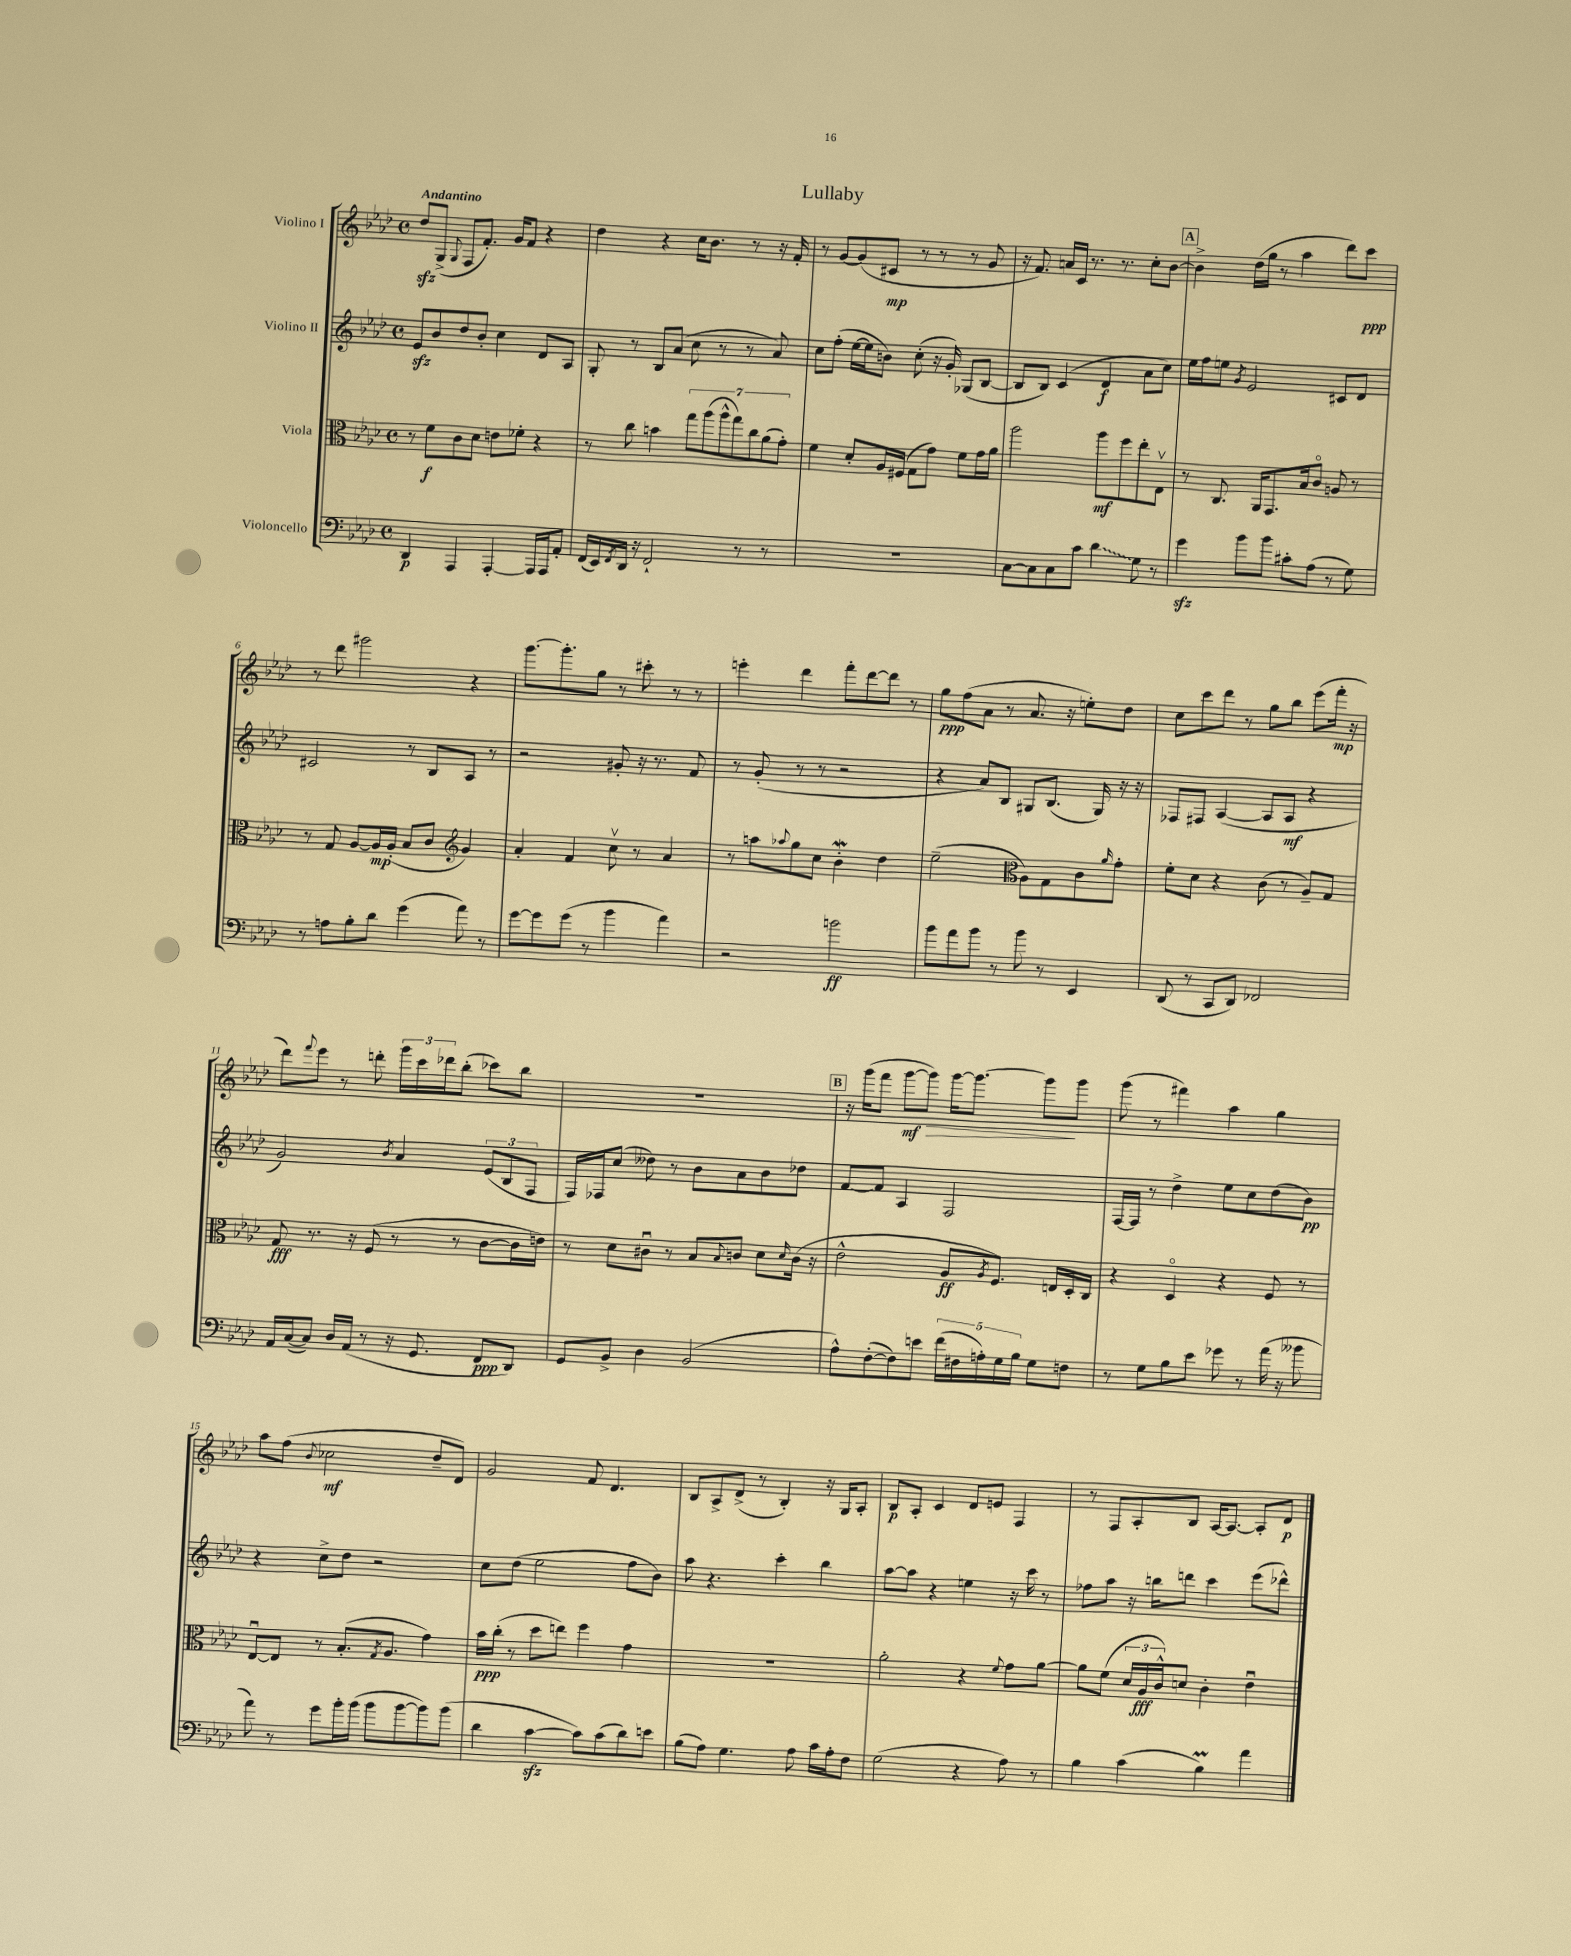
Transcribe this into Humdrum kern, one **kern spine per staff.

**kern	**kern	**kern	**kern
*staff4	*staff3	*staff2	*staff1
*clefF4	*clefC3	*clefG2	*clefG2
*k[b-e-a-d-]	*k[b-e-a-d-]	*k[b-e-a-d-]	*k[b-e-a-d-]
*M4/4	*M4/4	*M4/4	*M4/4
*met(c)	*met(c)	*met(c)	*met(c)
4DD-/	8r	8e-/L	8dd-/L
.	8f\L	8b-/	(8G^/J
.	.	.	8qqG/
4AAA-/	8c\	8dd-/	8F/L
.	8d-\J	8b-'/J	8.f'/J)
[4AAA-'/	8e\L	4cc\	.
.	.	.	16g/LK
.	8f-'\J	.	8f/J
16AAA-/]LL	4r	8d-/L	4r
16AAA-/J	.	.	.
8AA-'/J	.	8A-/J	.
=	=	=	=
(16FF/LL	8r	8G'/	4dd-\
16EE-/)	.	.	.
8qFF/	.	.	.
16DD-/JJ	8cc\	8r	.
16r	.	.	.
2FF`/	4b\	8B-/L	4r
.	.	(8a-/J	.
.	14gg\L	8cc\	16cc\LK
.	.	.	8.b-\J
.	(14aa-\	.	.
.	.	8r	.
.	14aa-^^\	.	.
.	14gg\)	.	.
8r	.	8r	8r
.	14cc\	.	.
.	(14a-\	.	.
8r	.	8a-/)	16r
.	14g'\J)	.	.
.	.	.	16f'/
=	=	=	=
1r	4f\	8cc\L	8r
.	.	(8ff'\J	[8g/L
.	8d-'/L	[16ee-\LL	(8g/]
.	.	16ee-\]J	.
.	16A-/L	8b\J)	8c#/J
.	(16F#/JJ	.	.
.	8G\L	(8cc'\	8r
.	8g\J)	16r	8r
.	.	16g'/)	.
.	8f\L	(8G-/L	8r
.	16g\L	[8B-/J	8g/
.	16a-\JJ	.	.
=	=	=	=
[8C\L	2aa-\	8B-/]L	16r
.	.	.	8.f/)
8C\]	.	8B-/J)	.
8C\	.	(4c/	16a/LL
.	.	.	16c/JJ
8c\J	.	.	8.r
4d-\	8aa-\L	4d-/	.
.	.	.	8.r
.	8ff\	.	.
8G\	8ee-'\	8a-\L	8cc'\L
8r	8E-v\J	8cc\J)	[8b-\J
=	=	=	=
4g\	8r	16ee-\LL	4b-^\]
.	.	16ff\J	.
.	8.C/	8ee\J	.
.	.	8qg/	.
8b-\L	.	2e-/	(16dd-\LL
.	16AA-/LK	.	16gg\JJ
8b-\J	8.GG/	.	8r
8c#'\L	.	.	4aa-\
.	16B-/k	.	.
(8A-\J	8co/J	.	.
8r	8A/	8c#/L	8ddd-\L)
8G\)	8r	8d-/J	8ccc\J
=	=	=	=
8r	8r	2c#/	8r
8A\L	8G/	.	8ddd-\
8B-'\	[8A-/L	.	2ggg#\
8d-\J	16A-/]L	.	.
.	(16A-'/JJ	.	.
(4g\	8B-/L	8r	.
.	8c/J	8B-/L	.
*	*clefG2	*	*
8a-\)	4g/)	8A-/J	4r
8r	.	8r	.
=	=	=	=
[8g\L	4a-'/	2r	[8.ggg\L
8g\]	.	.	.
.	.	.	8.ggg'\]
(8g\J	4f/	.	.
8r	.	.	8gg\J
4b-\	8ccv\	8g#'/	8r
.	8r	16r	8ccc#'\
.	.	8.r	.
4a-\)	4a-/	.	8r
.	.	8f/	8r
=	=	=	=
2r	8r	8r	4eee'\
.	8aa\L	(8g'/	.
.	8qqaa-/	.	.
.	8gg\	8r	4ddd-\
.	8cc\J	8r	.
2b\	4b-'\	2r	8fff'\L
.	.	.	[8ddd-\
.	4dd-\	.	8ddd-\]J
.	.	.	8r
=	=	=	=
8b-\L	(2ee-~\	4r	8gg\L
8a-\	.	.	(8ff\
8b-\J	.	8a-/L)	8a-\J
8r	.	8B-/J	8r
*	*clefC3	*	*
8b-\	8A-\L)	8G#/L	8.a-/
8r	8G\	(8.B-/J	.
.	.	.	16r
4EE-/	8c\	.	8ee'\L)
.	.	16G#/)	.
.	16qqa-/	.	.
.	8g'\J	16r	8dd-\J
.	.	16r	.
=	=	=	=
(8DD-/	8f'\L	8F-/L	8cc\L
8r	8d-\J	8F#/J	8ccc\
8CC/L	4r	([4A-/	8ddd-\J
8DD-/J)	.	.	8r
2FF-/	(8c\	8A-/]L	8gg\L
.	8r	8A-/J	8bb-\J
.	8A-~/L)	4r	(8eee-\L
.	8G/J	.	16fff'\Jk
.	.	.	16r
=	=	=	=
16AA-/LL	8G/	2g/)	8ddd-\L)
([16C/J	.	.	.
.	.	.	8qqfff/
8C/]J)	8.r	.	8eee-\J
16D-/LL	.	.	8r
(16AA-/JJ	16r	.	.
8r	(8F/	.	8ddd'\
.	.	8qb-/	.
16r	8r	4a-/	24ggg\LL
.	.	.	24ccc\
8.GG/	.	.	.
.	.	.	24ddd-\J
.	8r	.	(8bb-'\J
8FF/L	[8c\L	(12e-/L	8ccc-\L)
.	.	12B-/	.
8DD-/J)	16c\]L	.	8bb-\J
.	.	12F/J	.
.	16e\JJ)	.	.
=	=	=	=
8GG/L	8r	16F/LL)	1r
.	.	16F-/J	.
8BB-^/J	8d-\L	(8cc/J	.
4D-\	8c#u\J	8dd--\)	.
.	8r	8r	.
(2BB-/	8B-/L	8b-\L	.
.	8qqB-/	.	.
.	8c/J	8a-\	.
.	8d-\L	8b-\	.
.	16qqd-/	.	.
.	(16c\Jk	8dd-\J	.
.	16r	.	.
=	=	=	=
8A-^^\L)	2e-^^\	[8f/L	16r
.	.	.	(16ggg\LK
([8F'\	.	8f/]J	8fff\J
8F\])	.	4A-/	[8ggg\L
8e\J	.	.	8ggg\]J)
(20f\LL	8A-/L	2F/	[16ggg\LK
20F#\	.	.	.
.	.	.	8.ggg\_J
20A'\)	.	.	.
.	8qA-/	.	.
.	8.F/J)	.	.
20G\	.	.	.
20B-\JJ	.	.	.
8G\L	.	.	8ggg\]L
.	16E/LL	.	.
8F\J	16D-'/	.	8ggg\J
.	16C/JJ	.	.
=	=	=	=
8r	4r	[16F/LL	(8ggg\
.	.	16F/]JJ	.
8G\L	.	8r	8r
8B-\	4D-o/	4dd-^\	4fff#\)
8e-\J	.	.	.
8g-\	4r	8ee-\L	4aa-\
8r	.	8cc\	.
(16a-\	8F/	(8dd-\	4gg\
16r	.	.	.
8b--\	8r	8b-\J)	.
=	=	=	=
8a-\)	[8E-u/L	4r	8aa-\L
8r	8E-/]J	.	(8ff\J
.	.	.	8qqb-/
8g\L	8r	8cc^\L	2cc-\
16b-'\L	(8.B-'/L	8dd-\J	.
(16b-\JJ	.	.	.
8b-\L	.	2r	.
.	8qG/	.	.
.	8.A-/J	.	.
[8b-\	.	.	.
8b-\])	4g\)	.	8dd-~/L
(8b-\J	.	.	8d-/J)
=	=	=	=
4d-\	16b-\LL	8cc\L	2g/
.	(16cc'\JJ	.	.
.	8r	(8dd-\J	.
[4c\	8dd-\L	2ee-\	.
.	8ee\J)	.	.
8c\]L)	4ff\	.	8f/
(8c\	.	.	4.d-/
8d-\)	4g\	8ff\L	.
8e\J	.	8b-\J)	.
=	=	=	=
(8B-\L	1r	8aa-\	8B-/L
8A-\J)	.	4.r	8A-^/
4.G\	.	.	(8d-^/J
.	.	.	8r
.	.	4ccc'\	4B-'/)
8A-\	.	.	.
16c\LL	.	4bb-\	16r
16A-'\J	.	.	16G/LK
8F\J	.	.	8A-'/J
=	=	=	=
(2G\	2a-'\	[8aa-\L	8B-/L
.	.	8aa-\]J	8A-'/J
.	.	4r	4c/
4r	4r	4ee\	8d-/L
.	.	.	8e/J
.	8qqf/	.	.
8A-\)	8g\L	16r	4F/
.	.	16ccc\	.
8r	[8a-\J	8r	.
=	=	=	=
4B-\	8a-\]L	8ff-\L	8r
.	(8f\J	8aa-\J	8F/L
(4c\	24d-/LL	16r	8A-'/
.	24A-/	.	.
.	.	16bb\LK	.
.	24c^^/J)	.	.
.	8d/J	8ddd\J	8B-/J
4B-\)	4c'\	4ccc\	[16A-/LK
.	.	.	8.A-/_J
4a-\	4e-u\	(8eee-\L	8A-'/]L
.	.	8ddd-^^\J)	8d-/J
==	==	==	==
*-	*-	*-	*-
